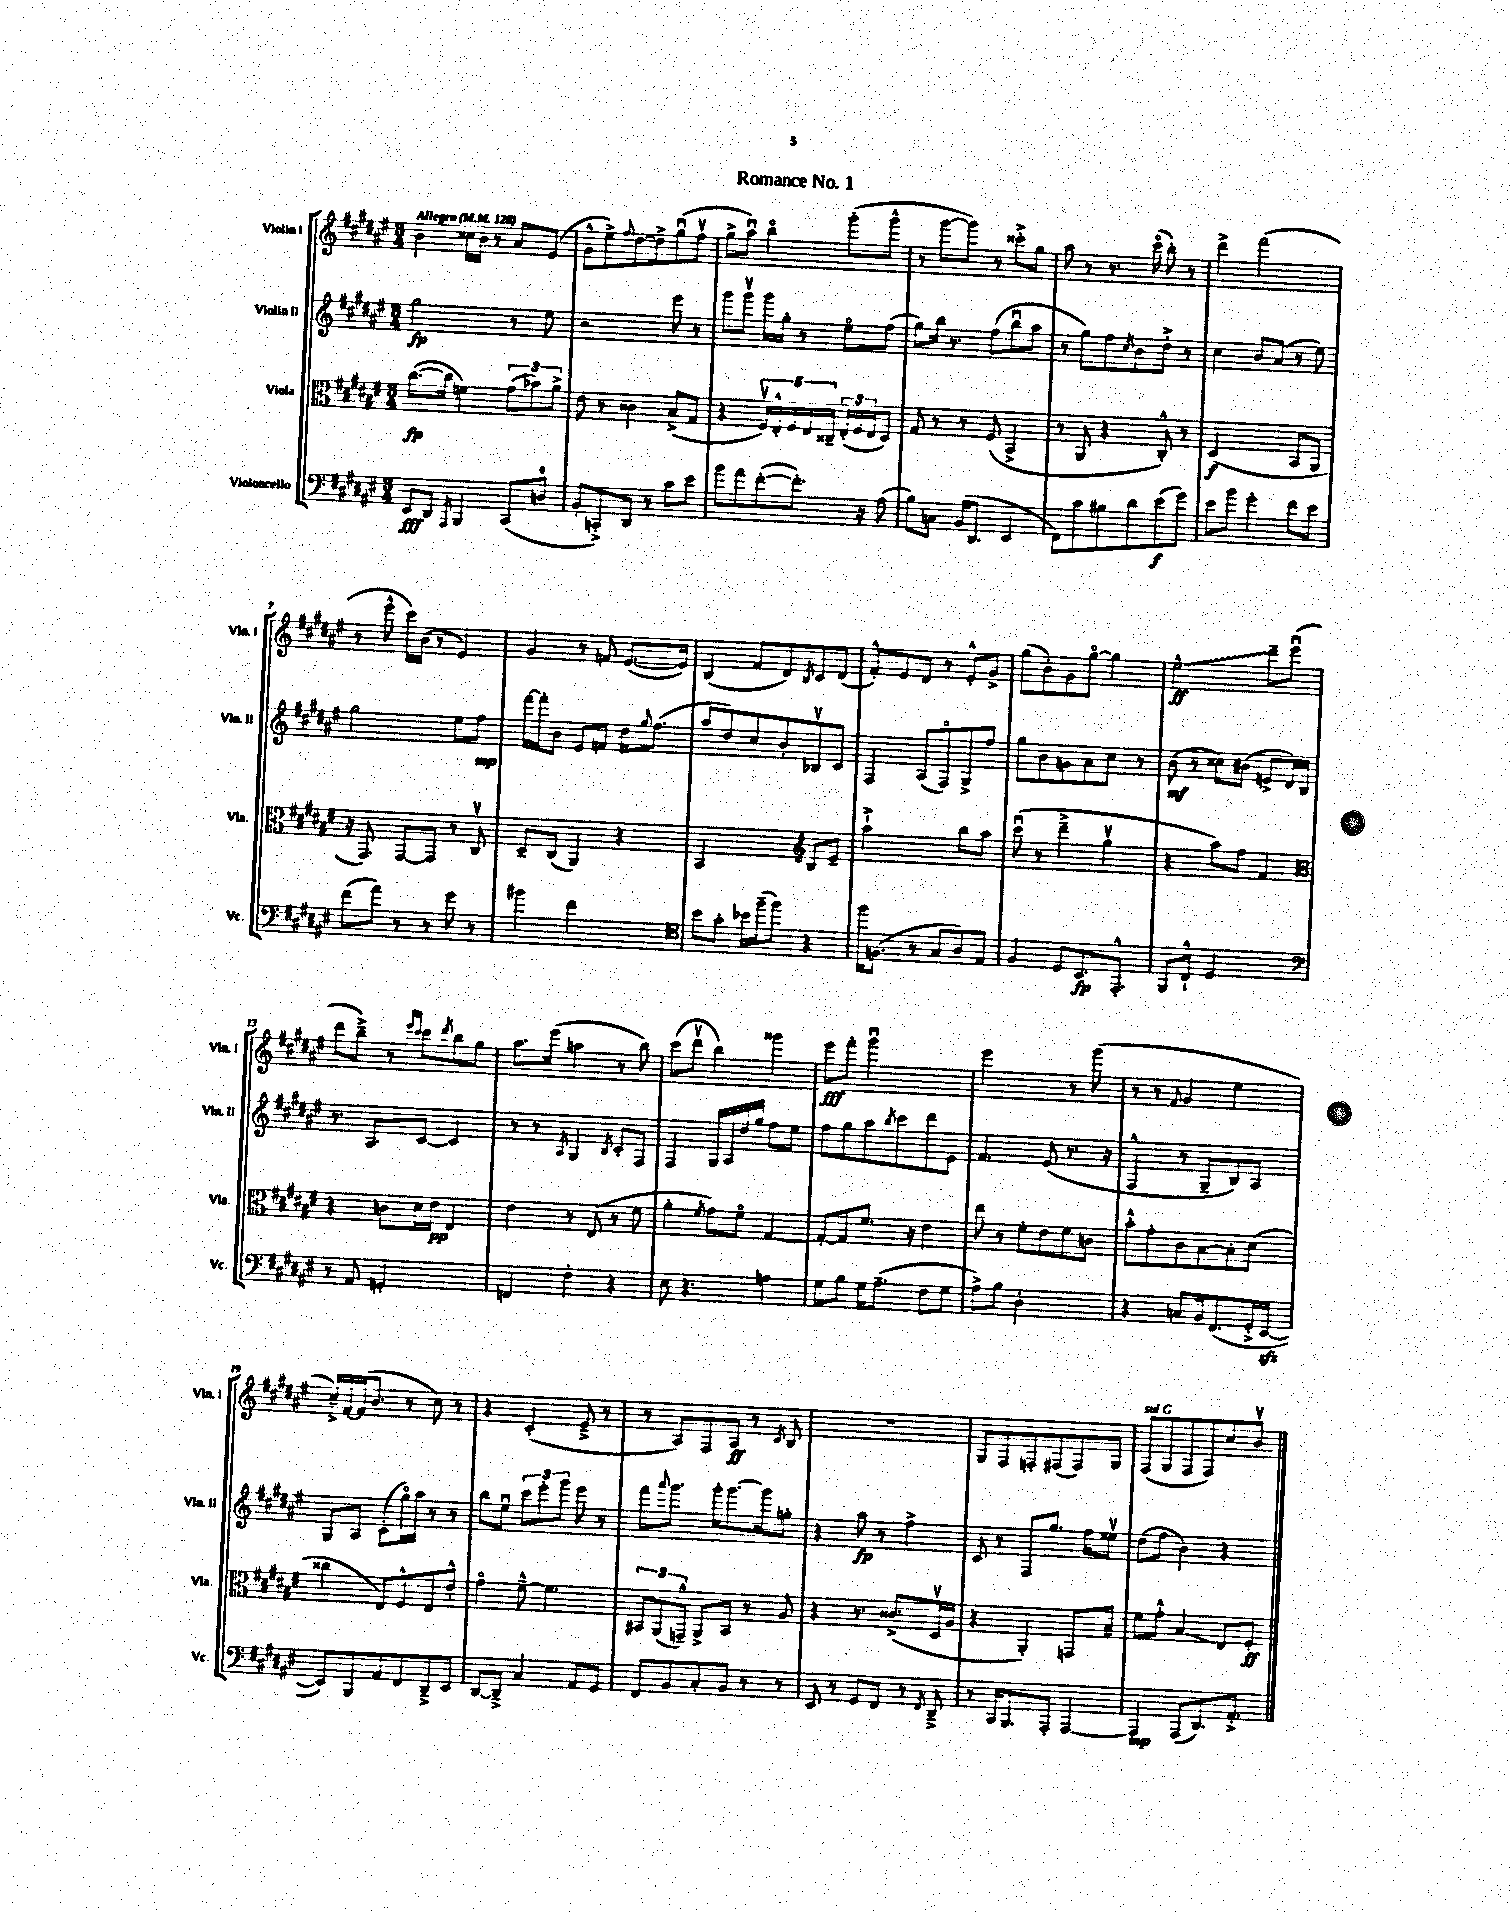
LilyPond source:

\header { title = "Romance No. 1" }
<<
\new StaffGroup <<
\new Staff = "s0" \with { instrumentName = "Violin I" shortInstrumentName = "Vln. I" } {
    \clef treble \key fis \major \numericTimeSignature \time 3/4 \tempo "Allegro" 4 = 128
    b'4 cisis''16 b'16 r8 ais'8 eis'8( |
    gis'8-^ eis''8->) \appoggiatura { fis''8 } dis''8~ dis''8-> gis''8\downbow( fis''8\upbow |
    gis''8-> ais''8\downbow) b''4\flageolet gis'''8-.( gis'''8-^ |
    r8 gis'''8~ gis'''8) r8 cisis'''8-.-> gis''8 |
    ais''8 r8 r8. cis'''16\flageolet( b''8-.) r8 |
    dis'''4-> fis'''2( |
    r8 eis'''8-^ cis'''16) b'16( r8 eis'4) |
    gis'4 r8 f'8 eis'8.~( eis'16) |
    b4( fis'8 dis'8) \acciaccatura { b8 } cis'8 dis'8( |
    fis'8-.-^) eis'8 dis'8 r8 eis'8-.-^ gis'8-> |
    gis''8( b'8-.) gis'8 gis''8~\flageolet gis''4 |
    \once \override Glissando.style = #'zigzag eis''2-^\glissando\ff dis'''8-- eis'''8\downbow( |
    dis'''8 b''8--->) r8 \grace { eis'''16 cis'''16 } cis'''8 \acciaccatura { dis'''8 } b''8 gis''8 |
    ais''8. eis'''16( a''4 r8 b''8) |
    cis'''8( dis'''8\upbow b''4) gisis'''4 |
    eis'''8\fff fis'''8-. gis'''2\downbow |
    eis'''2 r8 gis'''8( |
    r8 r8 \appoggiatura { fis'8 } gis'4 eis''4 |
    cis''16--->) fis'16~ fis'16( b'8. r8 cis''8) r8 |
    r4 cis'4-.( eis'8---> r8 |
    r8 ais8) fis8 ais8\ff r8 \acciaccatura { cis'8 } b8 |
    R2. |
    gis8 fis8 f8-. fis8( fis8) gis8 |
    fis8^\markup { \italic "sul G" }( gis8 fis8 fis8) cis''8 b'8\upbow \bar "|." |
}
\new Staff = "s1" \with { instrumentName = "Violin II" shortInstrumentName = "Vln. II" } {
    \clef treble \key fis \major \numericTimeSignature \time 3/4
    gis''2\fp r8 eis''8 |
    r2 eis'''8 r8 |
    gis'''8 gis'''8\upbow gis'''16 gis''16-. r8 eis''8\flageolet fis''8( |
    gis''8) b''16 r8. fis''8( b''8\downbow ais''8 |
    r8 gis''8) fis''8 \acciaccatura { cis''8 } b'8 dis''8-.-> r8 |
    cis''4 b'8 ais'8( r8 eis''8) |
    gis''2 eis''8 fis''8\mp |
    fis'''16~ fis'''16-. b'8 eis'8 f'8 dis''16 \appoggiatura { gis''8 } fis''8.( |
    ais''8 dis''8) cis''8 b'8-. bes8\upbow cis'8 |
    fis4 ais8( fis8\flageolet) gis8-> fis''8 |
    gis''8 b'8 g'8 ais'8 cis''8 r8 |
    b'8\mf( r8 cisis''8) bis'8( e'8-> dis'16) b16 |
    r8. ais8. cis'8~ cis'4 |
    r8 r8 \acciaccatura { ais8 } gis4 \acciaccatura { b8 } cis'8-. fis8 |
    fis4 gis16 ais16 dis''16 gis''16 fis''8 eis''8 |
    fis''8 gis''8 ais''8 \acciaccatura { b''8 } cis'''8 dis'''8 eis'8 |
    fis'4. eis'8( r8. r16 |
    fis4-^ r8 gis8-- b8) ais8 |
    gis8 ais8 cis'8-.( gis''16\flageolet) ais''16 r8 r8 |
    b''8 eis''8\downbow \tuplet 3/2 { cis'''8 eis'''8-. gis'''8 } eis'''8 r8 |
    fis'''8 \appoggiatura { ais'''8 } gis'''8. gis'''16-. gis'''8.~ gis'''16 g''8-. |
    r4 ais''8\fp r8 fis''4-> |
    cis'8 r8 fis8 gis''8. fis''16 eisis''8\upbow |
    dis''8( fis''8 b'4) r4 \bar "|." |
}
\new Staff = "s2" \with { instrumentName = "Viola" shortInstrumentName = "Vla." } {
    \clef alto \key fis \major \numericTimeSignature \time 3/4
    cis''8.~\fp( cis''16 f'4) \tuplet 3/2 { gis'8( bes'8) ais'8-> } |
    eis'8 r8 cisis'4 b8->( gis8 |
    r4 \tuplet 5/4 { fis16\upbow) eis16-.-^ fis16 eis16 cisis16-- } \tuplet 3/2 { eis16-.( fis16 eis16 } dis8) |
    gis8 r8 r8 fis8( b,4-> |
    r8 ais,8 r4 cis8-.-^) r8 |
    dis2\f( b,8 ais,8 |
    r16 gis,8.) gis,8~ gis,8 r8 cis8\upbow |
    dis8-- cis8( ais,4) r4 |
    b,2 \clef treble b8 eis'8-- |
    ais''2-!-> b''8 ais''8 |
    cis'''8\downbow( r8 dis'''4---> gis''4\upbow |
    r4 ais''8) fis''8 fis'4 |
    \clef alto r4 c'8 dis'16 eis'16\pp eis4 |
    eis'4 r8 eis8( r8 fis'8 |
    ais'4-. \acciaccatura { fis'8 } gis'8) fis'8\flageolet gis4~ |
    gis8~-. gis8 fis'8. r16 eis'4 |
    eis''8 r8 fis'8-. eis'8 fis'8 c'8 |
    b'8-.-^ gis'8-. cis'8 b8~ b8-. dis'8( |
    cisis''4 eis8) fis8-^ eis8 eis'8-.-^ |
    gis'4\flageolet fis'8~---^ fis'4. |
    \tuplet 3/2 { bis,8 ais,8( g,8---^) } ais,8-> bis,8 r8 ais8 |
    r4 r8. cisis'8.->( dis16\upbow ais16 |
    r4 ais,4-.) g,8 b8-- |
    fis'8 gis'8-.-^ b4\glissando eis8 fis8-.\ff \bar "|." |
}
\new Staff = "s3" \with { instrumentName = "Violoncello" shortInstrumentName = "Vc." } {
    \clef bass \key fis \major \numericTimeSignature \time 3/4
    eis,8\fff dis,8 \acciaccatura { ais,,8 } b,,4 cis,8( d8-0 |
    b,8-. c,8-.->) dis,8 r8 cis'8 eis'8 |
    b'8 ais'8 fis'8~-.( fis'8.-.) r16 ais8( |
    b8) c8 b,16( dis,8. eis,4 |
    fis,8) cis'8 bis8 dis'8 eis'8\f( gis'8) |
    eis'8 b'8 gis'4-. fis'8 eis'8 |
    fis'8( ais'8) r8 r8 gis'8 r8 |
    bis'4 fis'2 |
    \clef tenor b'8 gis'8-. bes'16 fis''16--( fis''8) r4 |
    fis''16 f8.( r8 gis8 ais8) eis8 |
    fis4 dis8 b,8.\fp eis,8.-.-^ |
    fis,8 cis8-!-^ dis2 |
    \clef bass r8 ais,8 g,2-. |
    f,4 fis4-. r4 |
    eis8 r4. a4 |
    gis8 b8 gis16 ais8.--( fis8 gis8 |
    ais8->) b8 dis2-. |
    r4 c8 b,16 fis,8.( gis,16-.-> eis,16~\sfz |
    eis,8) b,,8 ais,8 fis,8 dis,8---> eis,8 |
    dis,8~ dis,8---> cis4 ais,8 gis,8 |
    fis,8 b,8 cis8-. b,8 r8 r8 |
    eis,8 r8 gis,8 fis,8 r8 \acciaccatura { fis,8 } dis,8---> |
    r8 cis,16 b,,8. ais,,8-. ais,,4~ |
    ais,,4\mp ais,,8( dis,8.) ais,8.-.-> \bar "|." |
}
>>
>>
